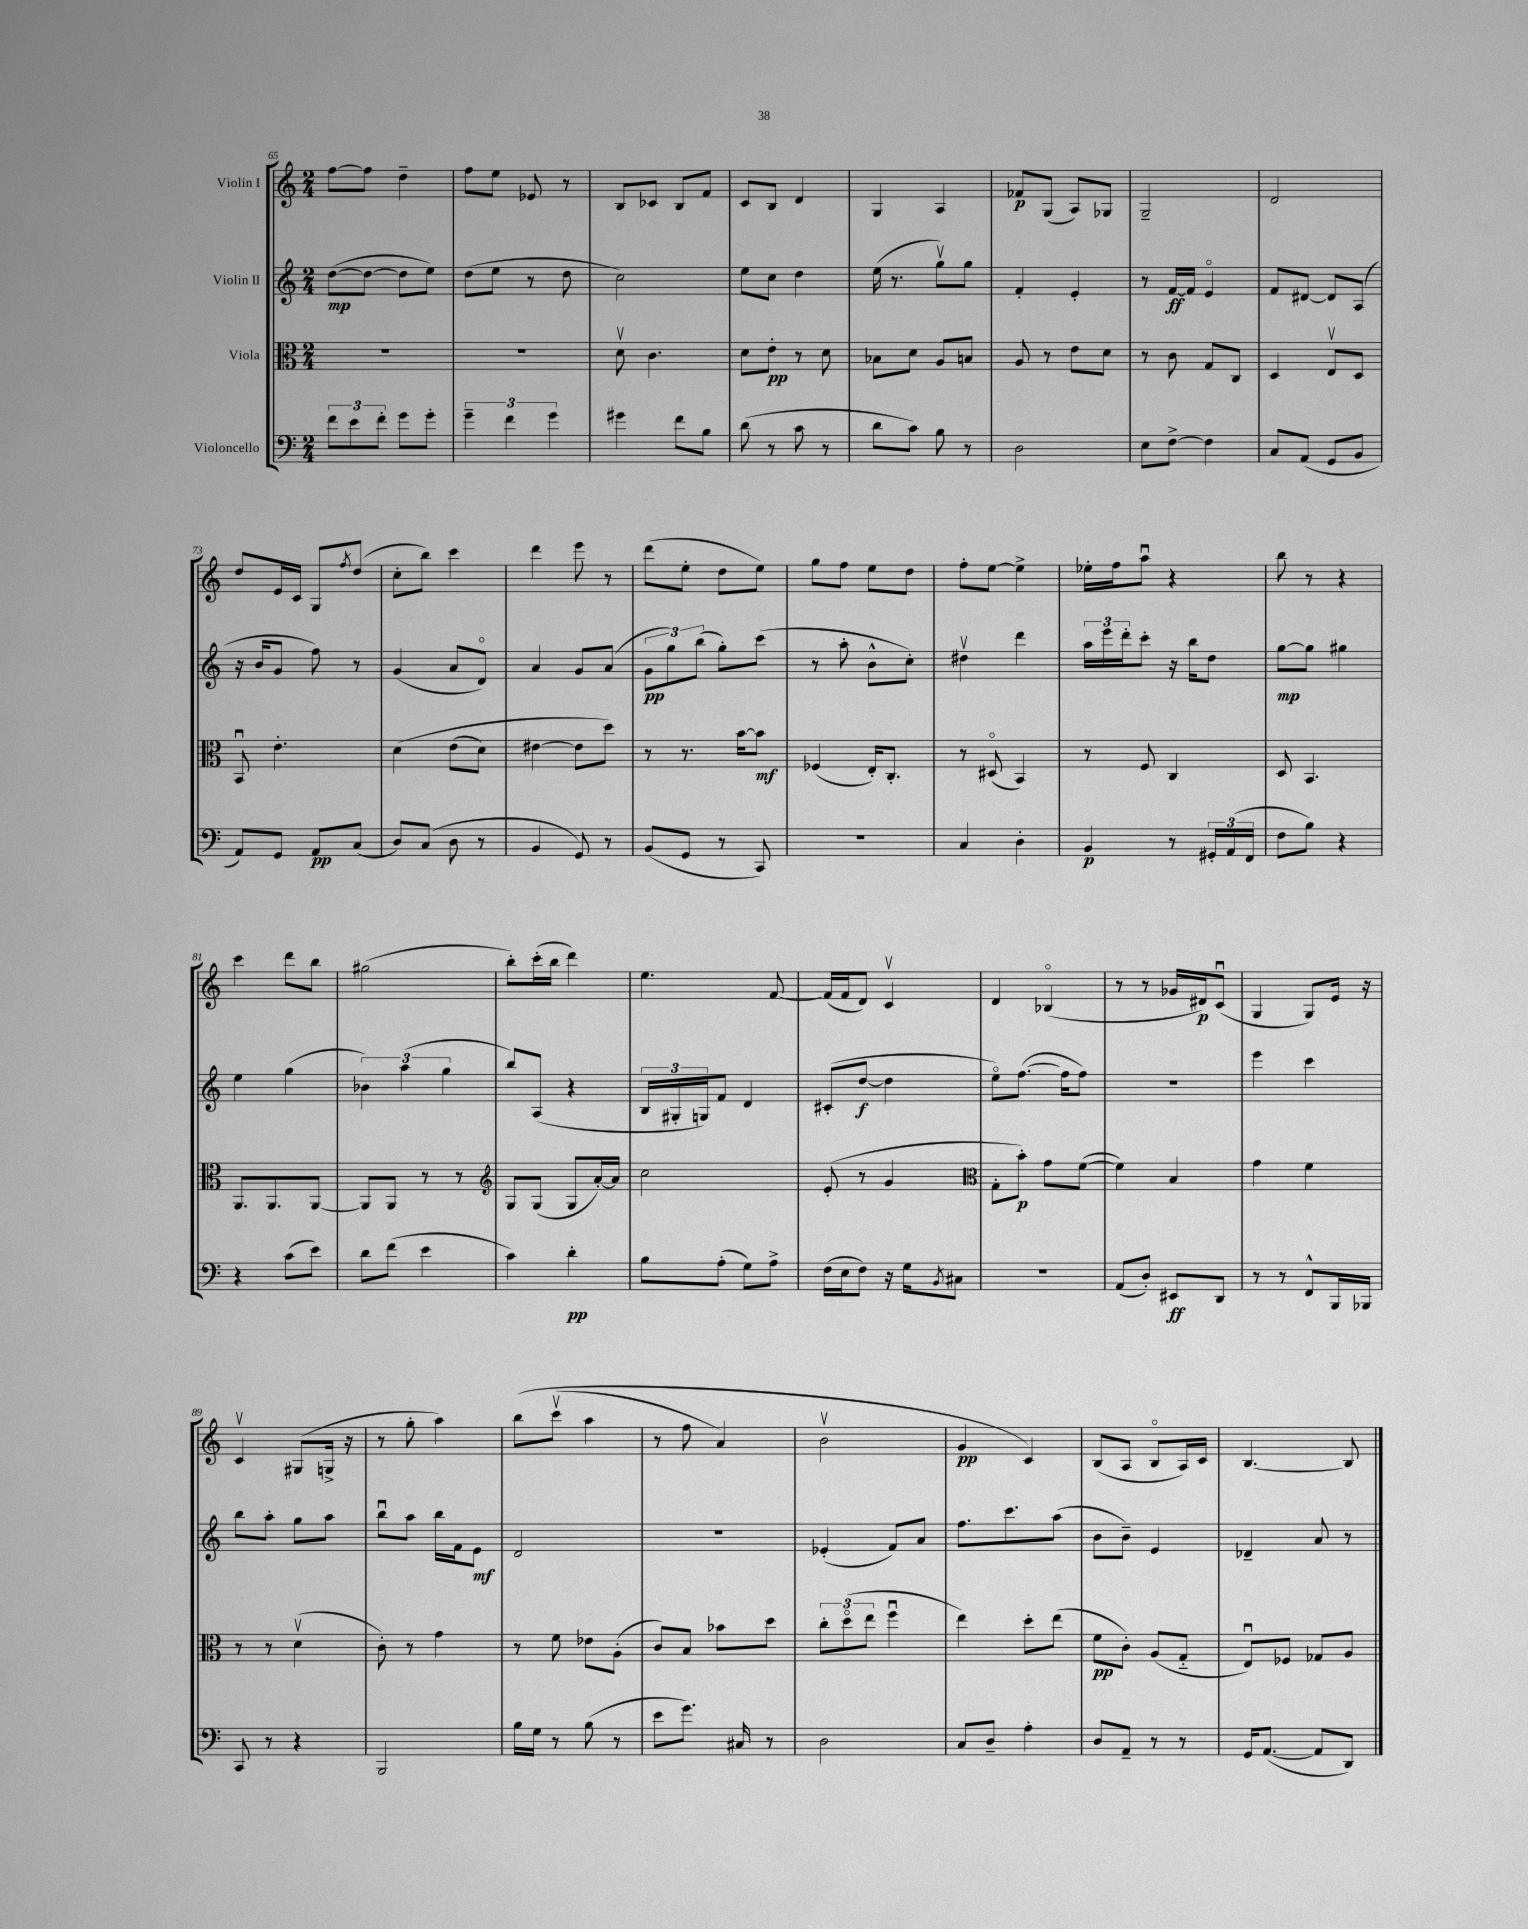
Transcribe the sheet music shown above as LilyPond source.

<<
\new StaffGroup <<
\new Staff = "s0" \with { instrumentName = "Violin I" } {
    \clef treble \key c \major \numericTimeSignature \time 2/4
    f''8~ f''8 d''4-- |
    f''8 e''8 ees'8 r8 |
    b8 ces'8 b8 f'8 |
    c'8 b8 d'4 |
    g4 a4 |
    fes'8\p g8( a8) ges8 |
    g2-- |
    d'2 |
    d''8 e'16 c'16 g8 \acciaccatura { f''8 } d''8( |
    c''8-. b''8) c'''4 |
    d'''4 e'''8 r8 |
    d'''8( e''8-. d''8 e''8) |
    g''8 f''8 e''8 d''8 |
    f''8-. e''8~ e''4-> |
    ees''16-. f''16 a''8\downbow r4 |
    b''8 r8 r4 |
    c'''4 d'''8 b''8 |
    gis''2( |
    b''8-.) c'''16-.( b''16 d'''4) |
    e''4. f'8~ |
    f'16( f'16 d'8) c'4\upbow |
    d'4 bes4\flageolet( |
    r8 r8 ges'16 dis'16\p) c'8\downbow( |
    g4 g8) e'16 r16 |
    c'4\upbow gis8( g16-> r16 |
    r8 g''8-. a''4) |
    b''8\( c'''8\upbow( a''4 |
    r8 f''8 a'4) |
    b'2\upbow |
    g'4\pp c'4\) |
    b8( a8 b8\flageolet a16) c'16 |
    b4.~ b8 \bar "|." |
}
\new Staff = "s1" \with { instrumentName = "Violin II" } {
    \clef treble \key c \major \numericTimeSignature \time 2/4
    d''8~\mp( d''8~ d''8 e''8) |
    d''8( e''8 r8 d''8 |
    c''2) |
    e''8 c''8 d''4 |
    e''16( r8. g''8\upbow) g''8 |
    f'4-. e'4-. |
    r8 f'16~\ff f'16 e'4\flageolet |
    f'8 dis'8~ dis'8 a8( |
    r16 b'16 g'8 f''8) r8 |
    g'4( a'8 d'8\flageolet) |
    a'4 g'8 a'8( |
    \tuplet 3/2 { g'8\pp g''8) b''8( } g''8-.) c'''8( |
    r8 a''8-. b'8-^ c''8-.) |
    dis''4\upbow d'''4 |
    \tuplet 3/2 { a''16 e'''16 d'''16-. } c'''8-. r16 b''16 d''8 |
    g''8~\mp g''8 gis''4 |
    e''4 g''4( |
    \tuplet 3/2 { bes'4) a''4( g''4 } |
    b''8) a8( r4 |
    \tuplet 3/2 { b16 gis16-. g16) } f'8 d'4 |
    cis'8-.( d''8~\f d''4 |
    e''8\flageolet) f''8.~( f''16 f''8) |
    R2 |
    e'''4 c'''4 |
    b''8 a''8-. g''8 a''8 |
    b''8\downbow a''8 b''16 f'16 e'8\mf |
    d'2 |
    R2 |
    ees'4-.( f'8) a'8 |
    f''8. c'''8. a''8( |
    b'8 b'8--) e'4 |
    des'4-- a'8 r8 \bar "|." |
}
\new Staff = "s2" \with { instrumentName = "Viola" } {
    \clef alto \key c \major \numericTimeSignature \time 2/4
    R2 |
    R2 |
    d'8\upbow c'4. |
    d'8 e'8-.\pp r8 d'8 |
    bes8 d'8 a8 b8 |
    a8 r8 e'8 d'8 |
    r8 c'8 g8 c8 |
    d4 e8\upbow d8 |
    b,8\downbow e'4.-. |
    d'4\( e'8( d'8) |
    eis'4~ eis'8 d''8\) |
    r8 r8. b'16~ b'8\mf |
    fes4( e16-.) c8.-. |
    r8 dis8\flageolet( b,4) |
    r8 f8 c4 |
    d8 b,4. |
    a,8. a,8. a,8~ |
    a,8 a,8 r8 r8 |
    \clef treble g8 g8( g8 a'16~-.) a'16 |
    c''2 |
    e'8-.( r8 g'4 |
    \clef alto g8-. b'8-.\p) g'8 f'8~( |
    f'4) b4 |
    g'4 f'4 |
    r8 r8 d'4\upbow( |
    c'8-.) r8 g'4 |
    r8 f'8 ees'8 a8-.( |
    c'8) b8 bes'8 d''8 |
    \tuplet 3/2 { c''8-. d''8\flageolet( e''8 } f''4\downbow |
    e''4) d''8-. e''8( |
    f'8\pp c'8-.) a8( g8-_ |
    e8\downbow) fes8 ges8 a8 \bar "|." |
}
\new Staff = "s3" \with { instrumentName = "Violoncello" } {
    \clef bass \key c \major \numericTimeSignature \time 2/4
    \tuplet 3/2 { f'8 e'8 f'8-. } g'8 g'8-. |
    \tuplet 3/2 { g'4-- f'4 g'4 } |
    gis'4 f'8 b8 |
    d'8( r8 c'8 r8 |
    d'8 c'8) b8 r8 |
    d2 |
    e8 f8~-> f4 |
    c8 a,8( g,8 b,8 |
    a,8) g,8 a,8\pp c8( |
    d8) c8( d8 r8 |
    b,4 g,8) r8 |
    b,8( g,8 r8 c,8) |
    r2 |
    c4 d4-. |
    b,4\p r8 \tuplet 3/2 { gis,16-. a,16( f,16 } |
    f8 b8) r4 |
    r4 c'8( e'8) |
    d'8 f'8( e'4 |
    c'4) d'4-.\pp |
    b8 a8-.( g8) a8-> |
    f16( e16 f8) r16 g16 \acciaccatura { b,8 } cis8 |
    R2 |
    a,8( d8-.) eis,8\ff d,8 |
    r8 r8 f,8-^ b,,16 bes,,16 |
    c,8 r8 r4 |
    b,,2 |
    b16 g16 r8 b8( r8 |
    e'8 g'8.) cis16 r8 |
    d2 |
    c8 d8-- a4-. |
    d8 a,8-- r8 r8 |
    g,16 a,8.~( a,8 d,8) \bar "|." |
}
>>
>>
\layout { \context { \Score currentBarNumber = #65 } }
